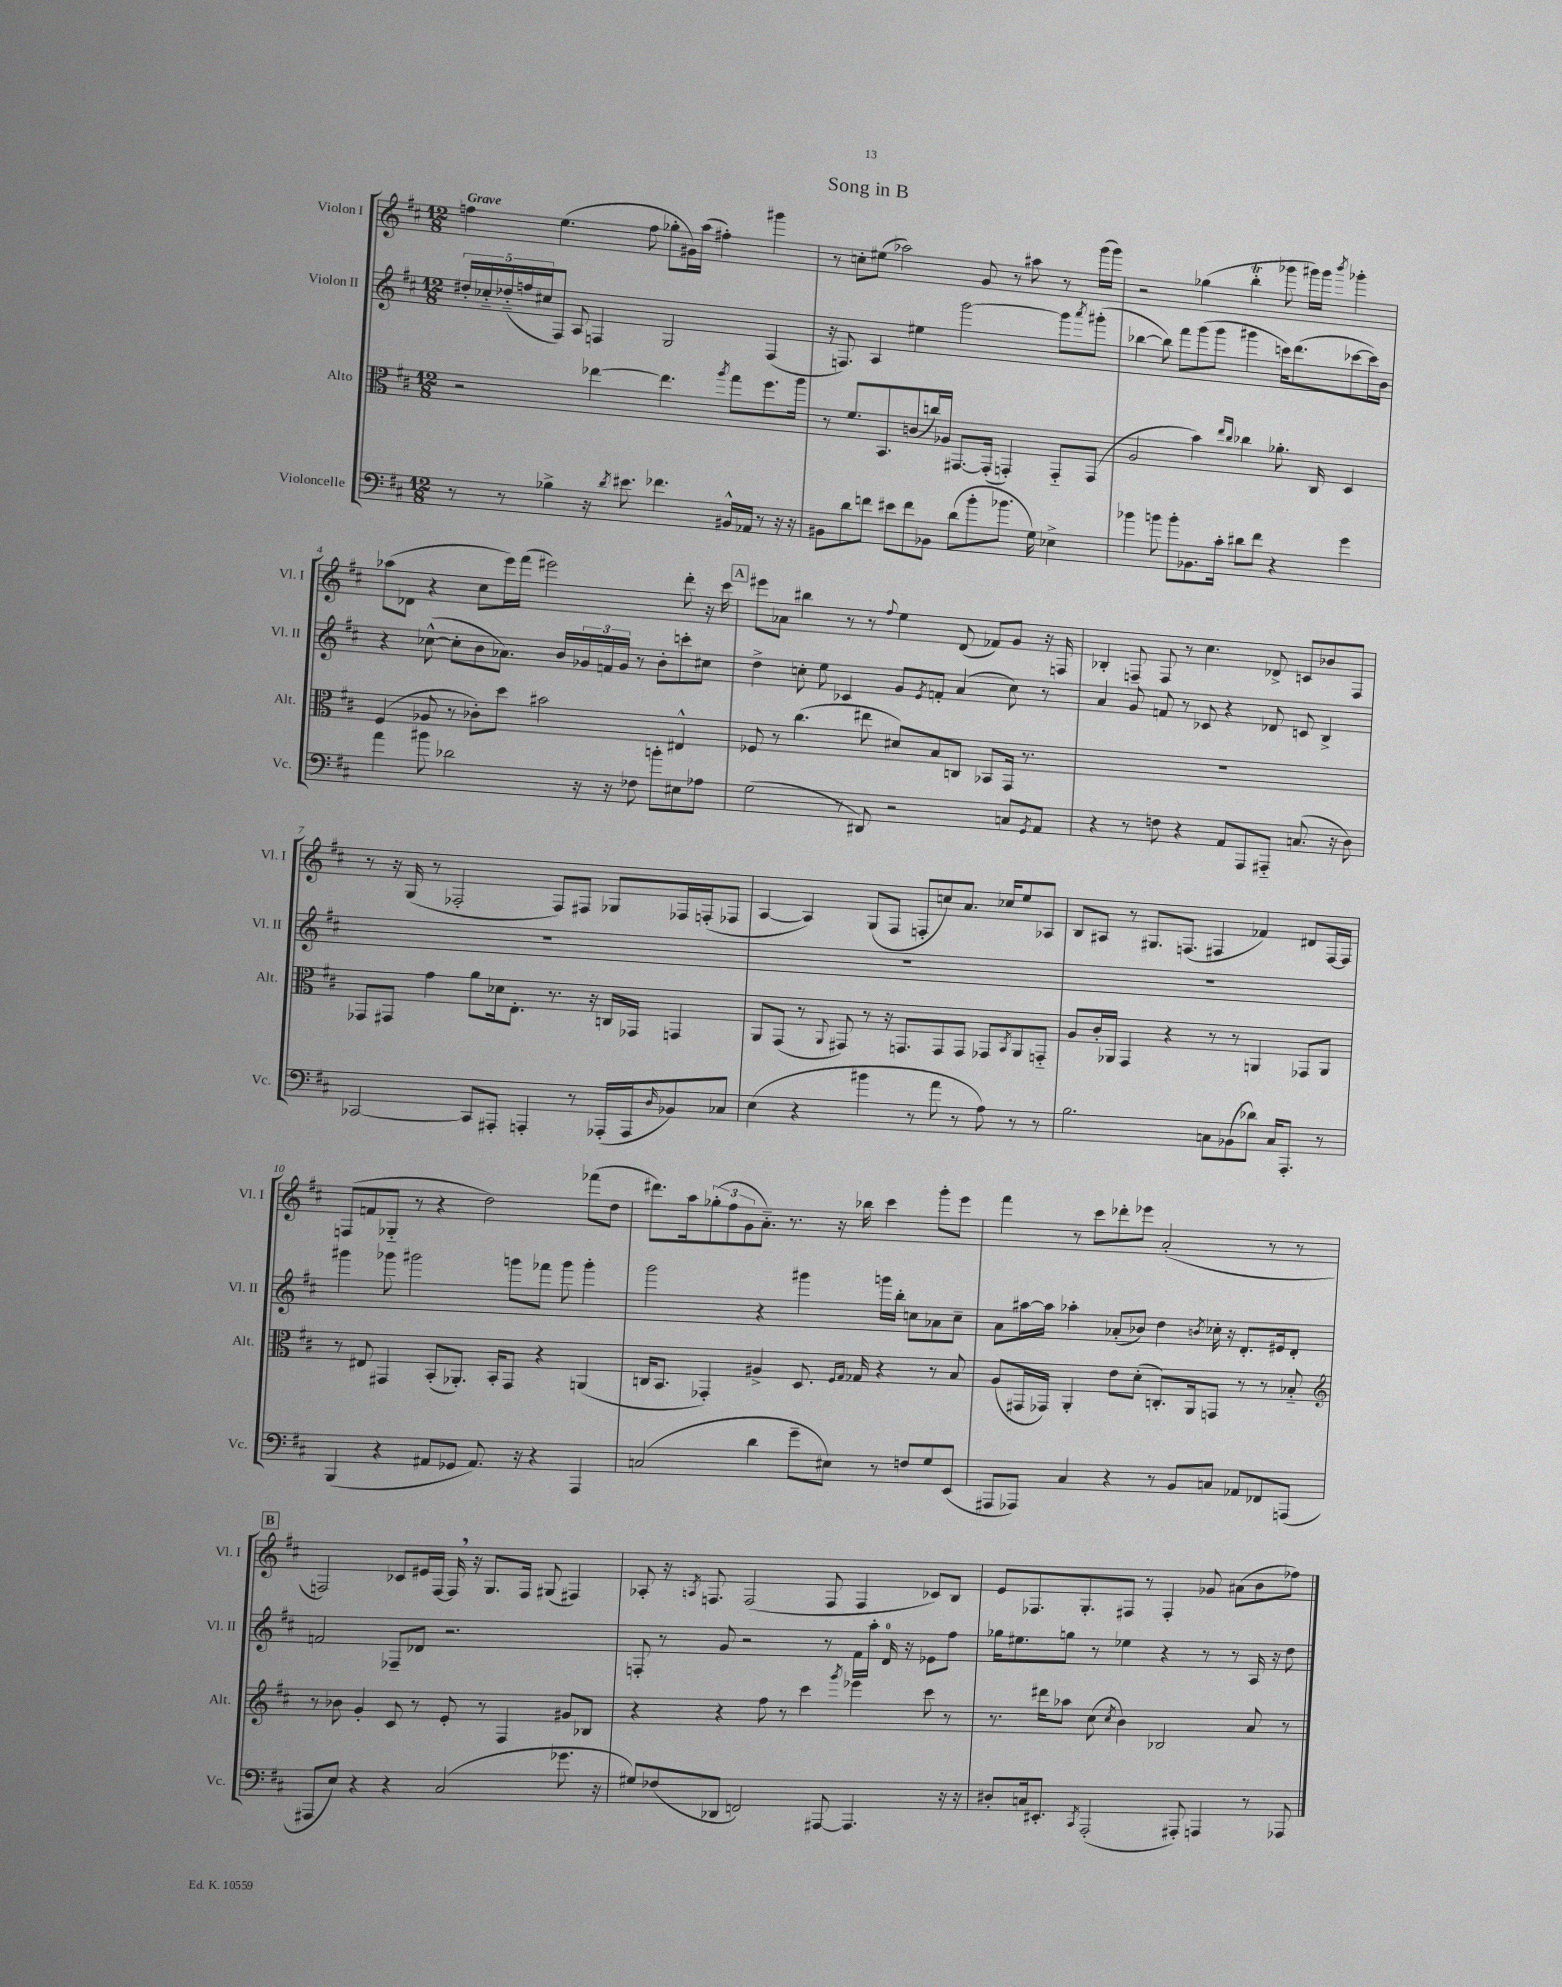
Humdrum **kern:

**kern	**kern	**kern	**kern
*part4	*part3	*part2	*part1
*staff4	*staff3	*staff2	*staff1
*I"Violoncelle	*I"Alto	*I"Violon II	*I"Violon I
*I'Vc.	*I'Alt.	*I'Vl. II	*I'Vl. I
*clefF4	*clefC3	*clefG2	*clefG2
*k[f#c#]	*k[f#c#]	*k[f#c#]	*k[f#c#]
*M12/8	*M12/8	*M12/8	*M12/8
=1	=1	=1	=1
!	!	!	!LO:TX:a:B:t=Grave
8r	2r	20dd#X'/LL	4ffn\
.	.	20cc-X/	.
.	.	(20dd-X/	.
8r	.	.	.
.	.	20ffn/	.
.	.	20cc#X/J	.
4B-X^\	.	8F#/J)	(4.ee\
.	.	8A/	.
16r	[4ee-X\	4Fn/	.
8qd/	.	.	.
8.e#X\	.	.	.
.	.	.	8ff\
4.f-X\	4.ee-\]	2G/	8gg-X'\L
.	.	.	16g#X\L)
.	.	.	(16aa\JJ
.	.	.	4ff#X'\)
.	8qaa/	.	.
16BB#X^^/LL	8gg\L	.	.
16AA-X/JJ	.	.	.
8r	8.ff#\	(4F/	4ggg#X\
16r	.	.	.
16r	16aa\Jk	.	.
=2	=2	=2	=2
8BB#X\L	8r	16r	8r
.	.	8.Fn/)	.
8d\	8.f#/L	.	8ccn'\L
8fn\J	.	4A/	(8ee#X\J
.	8.BB/	.	.
8e#X\L	.	.	2aa-X\)
8f\	(8cn/	4ee#X\	.
8BB-X\J	16ccn/L)	.	.
.	16A-X/JJ	.	.
(8d\L	[8.GG#X/L	[2ggg\	.
8b'\	.	.	8g/
.	(16GG#'/Jk]	.	.
8.b-X\J	4GGn'/)	.	8r
.	.	.	8aa#X\
16G\)	.	.	.
4E-X^\	8GG/L	8ggg\L]	8r
.	.	8qaaa/	.
.	(8GG/J	(8ggg#X'\J	(16ggg\LL
.	.	.	16ggg\JJ)
=3	=3	=3	=3
4b-X\	2A/	[4bb-X\	2r
8bn\	.	8bb-\])	.
8b'\L	.	8fff#\L	.
8.BB-X\	4b\)	(8ggg\	(4gg-X\
.	.	8ggg\J	.
16c#'\Jk	.	.	.
.	16qqee/LL	.	.
.	16qqcc#/JJ	.	.
8d#X\L	4cc-X\	4ggg#X\	4bbT'\
8f#\J	.	.	.
4r	8.a-X'\	16cccn\KL)	8ggg-X\
.	.	(8.ddd\	.
.	.	.	16ggg#X\LL)
.	16C#/	.	16ggg#\JJ
.	.	.	8qbbb/
4g\	4D/	[8ccc-X\	4ggg-X'\
.	.	16ccc-\L])	.
.	.	16b\JJ	.
!!LO:LB:g=z
=4	=4	=4	=4
4a\	(4F#/	4r	(8aa-X\L
.	.	.	8d-X\J
8b#X\	8A-X/	([8cc-X^^\	4r
2d-X\	8r	8cc-'\L]	.
.	8c-X'\L)	8b\	8cc#\L
.	8dd\J	8.a-X\J)	16eee\L)
.	.	.	(16fff#\JJ
.	2b#X\	.	2eee#X\)
.	.	16b/LL	.
16r	.	24g-X/	.
.	.	24fn/	.
16r	.	.	.
.	.	24g-/JJ	.
8F-X\	.	8r	.
8bn'\L	.	8b'\L	.
8E#X\	4E#X^^/	8cccn'\	8ddd'\
8A-X\J	.	8cc#X\J	16r
.	.	.	16ccc#\
!!LO:REH:place=s1:t=A
=5	=5	=5	=5
(2G\	8F-X/	4dd^\	8eee#X\L
.	8r	.	8a-X\J
.	(4.cc#\	8ccn'\	4bb#X\
.	.	8ee\	.
8r	.	4c-X/	8r
8DD#X/)	8ee#X\	.	8r
.	.	.	8qqff#/
2r	8d#X/L)	8g/L	4ee\
.	.	8qe/	.
.	8B/	8fn'/J	.
.	8Cn/J	(4a/	(8d/
.	8BB-X/L	.	8f-X/L)
8Cn/L	16GG/Jk	8cc\)	8g/J
.	8.r	.	.
8qGG/	.	.	.
8AA/J	.	8r	16r
.	.	.	16Fn/
=6	=6	=6	=6
4r	1.r	4a/	4B-X'/
8r	.	8g/	8Fn~/
8Fn\	.	8fn/	8F/
4r	.	8r	8r
.	.	8c-X/	4.cc#\
8AA/L	.	4r	.
8AAA/	.	.	.
8AAA#X/J	.	8d-X/	8d-X^/
(8.Cn/	.	8cn/	8cn/L
.	.	4B^/	8b-X/
16r	.	.	.
8D\)	.	.	8F/J
!!LO:LB:g=z
=7	=7	=7	=7
[2CC-X/	8GG-X/L	1.r	8r
.	8GG#X/J	.	16r
.	.	.	(16G/
.	4g\	.	8r
.	.	.	2F-X'/
8CC-/L]	8a\L	.	.
8AAA#X'/J	16d-X\k	.	.
.	8.E'\J	.	.
4AAAn'/	.	.	.
.	8.r	.	8F-/L)
8r	.	.	8F#X/J
.	16r	.	.
(16AAA-X'/LL	16Cn/LL	.	8G-X/L
16AAA-/J	16GG-X/JJ	.	.
16qqD/	.	.	.
8BB-X/)	4GGn/	.	16F-X/L
.	.	.	(16Fn'/J
8C-X/J	.	.	8F-X/J
=8	=8	=8	=8
(4E\	8AA/L	1.r	[4A/
.	(8GG/J	.	.
4r	8r	.	4A/])
.	8qqAA/	.	.
.	8GG#X/)	.	.
4b#X\	8r	.	(8G/L
.	16r	.	8F#/J
.	8.GGn/L	.	.
8r	.	.	8Fn'/L
8a\	8GG/	.	8ccn/)
8r	8GG/J	.	8.a/J
8A\)	8GG-X/L	.	.
.	.	.	16cc-X/KL
.	8qBB/	.	.
8r	8AA/	.	8ee/
8r	8GGn/J	.	8A-X/J
=9	=9	=9	=9
2.B\	8A/L	1.r	8B/L
.	16c#'/L	.	8A#X/J
.	16AA-X/JJ	.	.
.	4GG/	.	8r
.	.	.	8.G#X/L
.	4r	.	.
.	.	.	(8.Fn/J
8Cn\L	8r	.	4F#X/
(8BB-X\	8r	.	.
8d-X\J)	4AAn/	.	4f-X/)
16C/KL	.	.	.
8.AAA'/J	.	.	.
.	8GG-X/L	.	8d#X/L
8r	8AA/J	.	[16F#/L
.	.	.	16F#/JJ]
!!LO:LB:g=z
=10	=10	=10	=10
(4BBB/	8r	4ggg#X\	(8Fn/L
.	8E#X/	.	8fn/
4r	4GG#X/	8ggg-X\	8G-X/J
.	.	2ggg#X\	8r
8AA#X/L	(8BB'/L	.	4r
8GG-X/J	8.AA-X'/J)	.	.
8.AA#/)	.	.	2dd\)
.	16BB'/KL	.	.
.	8GG#/J	8gggn\L	.
16r	.	.	.
4r	4r	8fff-X\J	.
.	.	8ggg\	.
4AAA/	(4AAn/	4ggg'\	(8fff-X\L
.	.	.	8dd\J
=11	=11	=11	=11
(2Cn/	16Cn/KL	2ggg\	8.ddd#X\L)
.	8.BB/J	.	.
.	.	.	16aa\k
.	4GG-X'/)	.	(12gg-X'\
.	.	.	12ff#\
.	.	.	12g\
4d\	4A#X^/	4r	8.a\J)
.	.	.	8.r
8g~\L	8.D/	4ggg#X\	.
8E#X\J)	.	.	16r
.	16qqF#/LL	.	.
.	16qqG/JJ	.	.
.	16G-X/	.	16bb-X\
8r	4r	16gggn\LL	4ccc#\
.	.	16bb'\JJ	.
8Fn/L	.	8ccn\L	.
8G/	8r	8a-X\	8ggg'\L
(8EE/J	8B/	8cc~\J	8eee\J
=12	=12	=12	=12
8AAA#X/L	(8A/L	8a\L	4fff#\
8AAA-X/J)	16GG#X/L	[16aa#X\L	.
.	16GG-X/JJ)	16aa#\JJ]	.
4C#/	4AA'/	4aa-X'\	8r
.	.	.	8ccc#\L
4r	8e\L	(8a-X'/L	8ddd-X'\
.	(8d'\J	8b-X/J)	8eee-X\J
8r	8.Cn'/L)	4dd\	(2a'/
8BB/L	.	.	.
.	16AA/k	.	.
.	.	8qbn/	.
8Cn/J	8GGn/J	16cc-X'\	.
.	.	16r	.
8AA-X/L	8r	8.d'/L	.
8FF-X/	8r	.	8r
.	.	16e#X/k	.
(8AAAn/J	8B-X/	8d'/J	8r
!!LO:LB:g=z
!!LO:REH:place=s1:t=B
=13	=13	=13	=13
*	*clefG2	*	*
8AAA#X/L	8r	2fn/	2Fn/)
8E/J)	8b-X\	.	.
4r	4g'/	.	.
4r	8c#/	8F-X~/L	8c-X/L
.	8r	8d-X/J	16e#X/L
.	.	.	[16F/JJ
(2C#/	8e'/	2.r	16F,/]
.	.	.	16r
.	8r	.	8.G/L
.	4F#/	.	.
.	.	.	16F/Jk
.	.	.	(8G#X/
8.g-X\	8g#X/L	.	4F#X/)
.	8B-X/J	.	.
16r	.	.	.
=14	=14	=14	=14
8G#X/L)	4r	8Fn'/	8A-X'/
(8F-X/	.	8r	16r
.	.	.	8qAn/
.	.	.	8.Fn/
8DD-X/J	4r	8g/	.
2FFn/)	.	2r	(2F/
.	8ff#\	.	.
.	8r	.	.
.	4ccc#\	.	.
[8AAA#X/	.	8r	8F/
.	8qggg/	.	.
4.AAA#/]	4eee-X\	16f#\LL	4F/
.	.	16aa'\JJ	.
.	.	16d/	.
.	.	16r	.
.	8ccc#\	8e-X\L	8c-X/L)
16r	8r	8ff#\J	8B/J
16r	.	.	.
=15	=15	=15	=15
8D#X'/L	8.r	16gg-X\KL	8e/L
.	.	8.ee#X\	.
16Cn/k	.	.	8.F-X/
8.EE#X'/J	16ddd#X\KL	.	.
.	8aa-X\J	8ggn\J	.
.	.	.	8.G'/
8qCC#/	.	.	.
(2AAA'/	(8cc#\	8r	.
.	8qcc#/	.	.
.	4b\)	4ee-X\	8F#X/J
.	.	.	8r
.	2B-X/	4r	4F#'/
8AAA#X'/)	.	.	.
4AAAn/	.	8r	8g-X/
.	.	8r	(8a#X\L
8r	8a/	16A/	8b\
.	.	16r	.
8AAA-X/	8r	8dd\	8ff-X\J)
==	==	==	==
*-	*-	*-	*-
